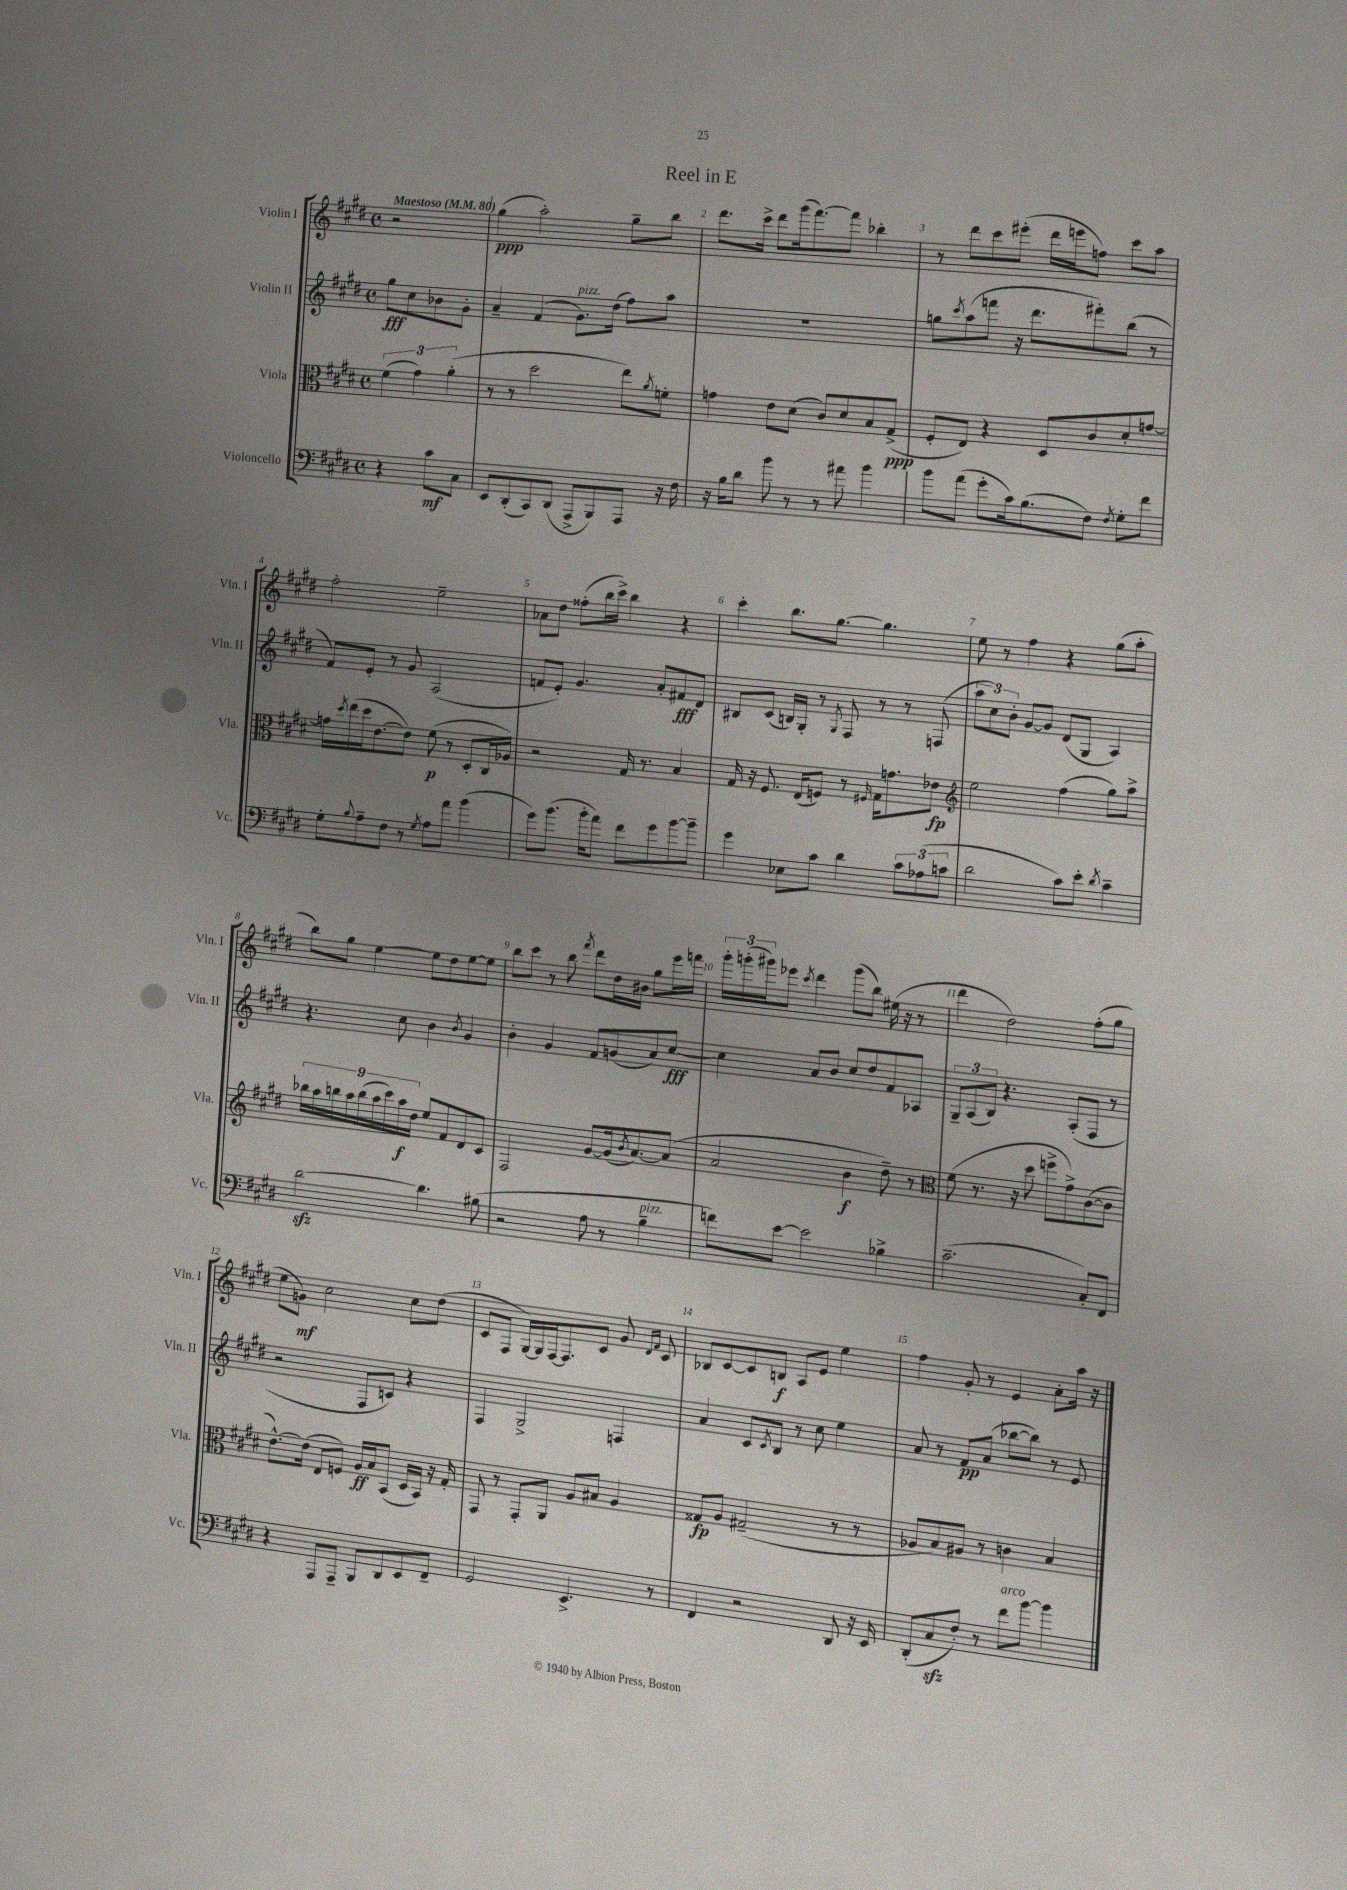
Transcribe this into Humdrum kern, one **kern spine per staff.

**kern	**dynam	**kern	**dynam	**kern	**dynam	**kern	**dynam
*part4	*part4	*part3	*part3	*part2	*part2	*part1	*part1
*staff4	*staff4	*staff3	*staff3	*staff2	*staff2	*staff1	*staff1
*I"Violoncello	*	*I"Viola	*	*I"Violin II	*	*I"Violin I	*
*I'Vc.	*	*I'Vla.	*	*I'Vln. II	*	*I'Vln. I	*
*clefF4	*	*clefC3	*	*clefG2	*	*clefG2	*
*k[f#c#g#d#]	*	*k[f#c#g#d#]	*	*k[f#c#g#d#]	*	*k[f#c#g#d#]	*
*M4/4	*	*M4/4	*	*M4/4	*	*M4/4	*
*met(c)	*	*met(c)	*	*met(c)	*	*met(c)	*
*MM80	*	*MM80	*	*MM80	*	*MM80	*
=	=	=	=	=	=	=	=
!	!	!	!	!	!	!LO:TX:a:B:t=Maestoso	!
4r	.	(6f#\	.	8gg#\L	fff	2r	.
.	.	.	.	8cc#\	.	.	.
.	.	6g#\)	.	.	.	.	.
8c#\L	mf	.	.	8b-X\	.	.	.
.	.	(6a'\	.	.	.	.	.
8C#\J	.	.	.	8g#'\J	.	.	.
=1	=1	=1	=1	=1	=1	=1	=1
8EE/L	.	8r	.	4a~/	.	(4gg#\	ppp
(8DD#'/	.	8r	.	.	.	.	.
8CC#/)	.	2dd#\	.	(4f#/	.	2aa'\)	.
(8DD#/J	.	.	.	.	.	.	.
!	!	!	!	!LO:TX:a:i:t=pizz.	!	!	!
8AAA^/L	.	.	.	8.g#\L)	.	.	.
8BBB/)	.	.	.	.	.	.	.
.	.	.	.	(16dd#\Jk	.	.	.
8AAA/J	.	8ee\L)	.	8ff#\L)	.	8gg#~\L	.
.	.	8qa/	.	.	.	.	.
16r	.	8fn'\J	.	8aa\J	.	8bb\J	.
16F#\	.	.	.	.	.	.	.
=2	=2	=2	=2	=2	=2	=2	=2
16r	.	4gn\	.	1r	.	8.ddd#\L	.
16B\KL	.	.	.	.	.	.	.
8d#\J	.	.	.	.	.	.	.
.	.	.	.	.	.	16ccc#^\Jk	.
8b\	.	8e\L	.	.	.	8ddd#\L	.
8r	.	(8d#\J	.	.	.	(16ggg#\k	.
.	.	.	.	.	.	[8.fff#\)	.
8r	.	8c#/L)	.	.	.	.	.
8a#X\	.	8d#/	.	.	.	8fff#\J]	.
4b\	.	8B/	.	.	.	4bb-X'\	.
.	.	(8G#^/J	ppp	.	.	.	.
=3	=3	=3	=3	=3	=3	=3	=3
8b\L	.	8F#'/L	.	8ggn\L	.	8r	.
.	.	.	.	8qccc#/	.	.	.
(8a\J	.	8E/J)	.	(8aa\	.	8ddd#\L	.
8g#'\L	.	4r	.	8fffn\J	.	8ccc#\	.
16c#\k)	.	.	.	16r	.	(8eee#X'\J	.
(8.B\	.	.	.	8.ddd#\L	.	.	.
.	.	8D#/L	.	.	.	16ddd#\LL	.
.	.	.	.	.	.	16eeen\J	.
8F#\J)	.	8c#/	.	8fff#X'\)	.	8ffn\J)	.
8qF#/	.	.	.	.	.	.	.
8G#'\L	.	8d#'/	.	(8bb\J	.	8ccc#\L	.
8f#\J	.	[8gn/J	.	8r	.	8aa\J	.
!!LO:LB:g=z
=4	=4	=4	=4	=4	=4	=4	=4
8G#'\L	.	16gn\LL]	.	8f#/L)	.	2ff#'\	.
.	.	8qdd#/	.	.	.	.	.
.	.	(16ee\	.	.	.	.	.
8qqB/	.	.	.	.	.	.	.
8A~\	.	16dd#\J	.	8e'/J	.	.	.
.	.	[8.e\	.	.	.	.	.
8F#\J	.	.	.	8r	.	.	.
8r	.	8e\J])	.	8g#/	.	.	.
8qG#/	.	.	.	.	.	.	.
8A\L	.	(8f#\	p	(2A/	.	2ee~\	.
8a\J	.	8r	.	.	.	.	.
(4b\	.	8D#'/L	.	.	.	.	.
.	.	16C#/L	.	.	.	.	.
.	.	16A-X/JJ)	.	.	.	.	.
=5	=5	=5	=5	=5	=5	=5	=5
8g#\L)	.	2r	.	8fn/L	.	8a-X\L	.
(8.b\J	.	.	.	8e'/J)	.	8dd#\J	.
.	.	.	.	4.g#/	.	(8ff##X'\L	.
16b'\KL	.	.	.	.	.	.	.
8a\J)	.	.	.	.	.	16bb\L	.
.	.	.	.	.	.	16ccc#^\JJ)	.
8f#\L	.	16G#/	.	.	.	4bb\	.
.	.	8.r	.	.	.	.	.
8g#\	.	.	.	8a'/L	.	.	.
[8b\	.	4B/	.	8f#X/	fff	4r	.
8b~\J]	.	.	.	8d#/J	.	.	.
=6	=6	=6	=6	=6	=6	=6	=6
4g#\	.	16G#/	.	8B#X/L	.	4ccc#'\	.
.	.	16r	.	.	.	.	.
.	.	8.F#/	.	(8c#/J	.	.	.
8E-X\L	.	.	.	16Bn/LL)	.	8.bb\L	.
.	.	(16E/KL	.	16G#'/JJ	.	.	.
8c#\J	.	8Fn/J)	.	8r	.	.	.
.	.	.	.	.	.	[8.gg#\J	.
.	.	.	.	8qG#/	.	.	.
4d#\	.	8r	.	8F#/	.	.	.
.	.	16qqF#X/	.	.	.	.	.
.	.	16G#\KL	.	8r	.	4.gg#\]	.
.	.	8.gn\	.	.	.	.	.
12c#\L	.	.	.	8r	.	.	.
(12A-X\	.	.	.	.	.	.	.
.	.	8e-X\J	fp	(8Fn/	.	.	.
12cn\J	.	.	.	.	.	.	.
=7	=7	=7	=7	=7	=7	=7	=7
*	*	*clefG2	*	*	*	*	*
2d#\	.	2ee\	.	12aa\L	.	8ee\	.
.	.	.	.	12cc#\)	.	.	.
.	.	.	.	.	.	8r	.
.	.	.	.	12b'\J	.	.	.
.	.	.	.	[8g#/L	.	4ff#\	.
.	.	.	.	8g#/J]	.	.	.
8c#\L)	.	(4ff#\	.	(8d#/L	.	4r	.
8e'\J	.	.	.	8G#/J	.	.	.
8qd#/	.	.	.	.	.	.	.
4c#~\	.	8gg#\L)	.	4A/)	.	(8gg#\L	.
.	.	8aa^\J	.	.	.	8aa'\J	.
!!LO:LB:g=z
=8	=8	=8	=8	=8	=8	=8	=8
[2d#zz\	.	18bb-X\LL	.	4.r	.	8bb\L)	.
.	.	18aa\	.	.	.	.	.
.	.	18bbn\	.	.	.	.	.
.	.	.	.	.	.	8gg#\J	.
.	.	18aa\	.	.	.	.	.
.	.	(18bb\	.	.	.	.	.
.	.	.	.	.	.	[4ee\	.
.	.	18aa\	.	.	.	.	.
.	.	18ccc#\)	.	.	.	.	.
.	.	.	.	8cc#\	.	.	.
.	.	18aa\	f	.	.	.	.
.	.	18dd#\JJ	.	.	.	.	.
4.d#\]	.	8ee/L	.	4b\	.	8ee\L]	.
.	.	8f#/	.	.	.	8dd#\	.
.	.	.	.	8qb/	.	.	.
.	.	8d#/	.	4g#/	.	[8ee\	.
(8B#X\	.	8c#/J	.	.	.	8ee\J]	.
=9	=9	=9	=9	=9	=9	=9	=9
2r	.	2F#/	.	4b'\	.	8bb\L	.
.	.	.	.	.	.	8ccc#\J	.
.	.	.	.	4g#/	.	8r	.
.	.	.	.	.	.	8bb\	.
.	.	.	.	.	.	8qfff#/	.
8A\	.	[8g#/L	.	8f#/L	.	8ddd#\L	.
8r	.	(16g#/k]	.	(8gn/	.	16dd#\L	.
.	.	8qb/	.	.	.	.	.
.	.	[8.a/)	.	.	.	16b#X\JJ	.
!LO:TX:a:i:t=pizz.	!	!	!	!	!	!	!
4B~\	.	.	.	8a/)	.	8gg#\L	.
.	.	(8a/J]	.	[8cc#/J	fff	16eee\L	.
.	.	.	.	.	.	16fffn\JJ	.
=10	=10	=10	=10	=10	=10	=10	=10
8fn\L)	.	2a/	.	4cc#\]	.	24ggg#'\LL	.
.	.	.	.	.	.	(24gggn'\	.
.	.	.	.	.	.	24ggg#X\J)	.
[8e\J	.	.	.	.	.	8eee-X\J	.
.	.	.	.	.	.	8qccc#/	.
2e\]	.	.	.	8a/L	.	4ddd#\	.
.	.	.	.	8b/J	.	.	.
.	.	4b\	f	8cc#/L	.	(8ggg#\L	.
.	.	.	.	8dd#/	.	8bb\J)	.
4B-X^\	.	8dd#~\)	.	8f#/	.	(16ee#X\	.
.	.	.	.	.	.	16r	.
.	.	8r	.	8A-X/J	.	8r	.
=11	=11	=11	=11	=11	=11	=11	=11
*	*	*clefC3	*	*	*	*	*
(2.c#~\	.	(8f#\	.	12G#~/L	.	4ddd#\	.
.	.	.	.	(12A/	.	.	.
.	.	8.r	.	.	.	.	.
.	.	.	.	12B/J)	.	.	.
.	.	.	.	4.r	.	2dd#\)	.
.	.	16r	.	.	.	.	.
.	.	8dd#\	.	.	.	.	.
.	.	8ffn^\L	.	.	.	.	.
.	.	8g#^\)	.	(8A'/L	.	.	.
8C#'/L)	.	([8c#\	.	8F#/J	.	(8ff#'\L	.
8FF#/J	.	8c#\J]	.	8r	.	8gg#\J	.
!!LO:LB:g=z
=12	=12	=12	=12	=12	=12	=12	=12
4r	.	[8.e^^\L)	.	2r	.	8ee\L	.
.	.	.	.	.	.	8gn\J)	mf
.	.	(16e\Jk]	.	.	.	.	.
8AAA/L	.	8E/L	.	.	.	2cc#\	.
8AAA~/J	.	8Fn/J)	.	.	.	.	.
8BBB/L	.	16A/LL	ff	8F#/L	.	.	.
.	.	16B/J	.	.	.	.	.
8DD#/	.	(8BB/J	.	8cn/J)	.	.	.
8EE/	.	16D#/LL	.	4r	.	8cc#\L	.
.	.	16BB/JJ)	.	.	.	.	.
8FF#~/J	.	16r	.	.	.	(8dd#\J	.
.	.	16G#'/	.	.	.	.	.
=13	=13	=13	=13	=13	=13	=13	=13
2GG#/	.	8GG#/	.	4F#/	.	8c#/L	.
.	.	8r	.	.	.	8F#/J	.
.	.	8GG#'/L	.	2G#^/	.	[16G#/LL)	.
.	.	.	.	.	.	16G#/]	.
.	.	8AA/J	.	.	.	[16F#/J	.
.	.	.	.	.	.	8.F#/]	.
4.EE^/	.	8A/L	.	.	.	.	.
.	.	8B#X/J	.	.	.	8c#/J	.
.	.	4A/	.	4Fn/	.	8g#/	.
.	.	.	.	.	.	16qqd#/LL	.
.	.	.	.	.	.	16qqf#/JJ	.
8r	.	.	.	.	.	8c#/	.
=14	=14	=14	=14	=14	=14	=14	=14
4FF#/	.	8G##X/L	fp	4a/	.	8B-X/L	.
.	.	8A/J	.	.	.	[8c#/	.
2r	.	(2G#X~/	.	8c#/L	.	8c#/]	.
.	.	.	.	8qc#/	.	.	.
.	.	.	.	8B/J	.	8Bn/J	f
.	.	.	.	8r	.	8A/L	.
.	.	.	.	8cc#\	.	8e/J	.
8DD#/	.	8r	.	4ee\	.	4ee\	.
16r	.	8r	.	.	.	.	.
16EE/	.	.	.	.	.	.	.
=15	=15	=15	=15	=15	=15	=15	=15
(8DD#'/L	.	8A-X/L	.	8a/	.	4ff#\	.
8C#zz/	.	8B/)	.	8r	.	.	.
8F#'/J)	.	8A#X/J	.	8f#/L	pp	8g#'/	.
8r	.	8r	.	(8a/J	.	8r	.
!LO:TX:a:i:t=arco	!	!	!	!	!	!	!
8f#\L	.	4cn\	.	[8bb-X\L	.	4e/	.
[8b\J	.	.	.	8bb-\J])	.	.	.
4b\]	.	4B/	.	8r	.	8a'\L	.
.	.	.	.	8e/	.	16aa\Jk	.
.	.	.	.	.	.	16r	.
==	==	==	==	==	==	==	==
*-	*-	*-	*-	*-	*-	*-	*-
